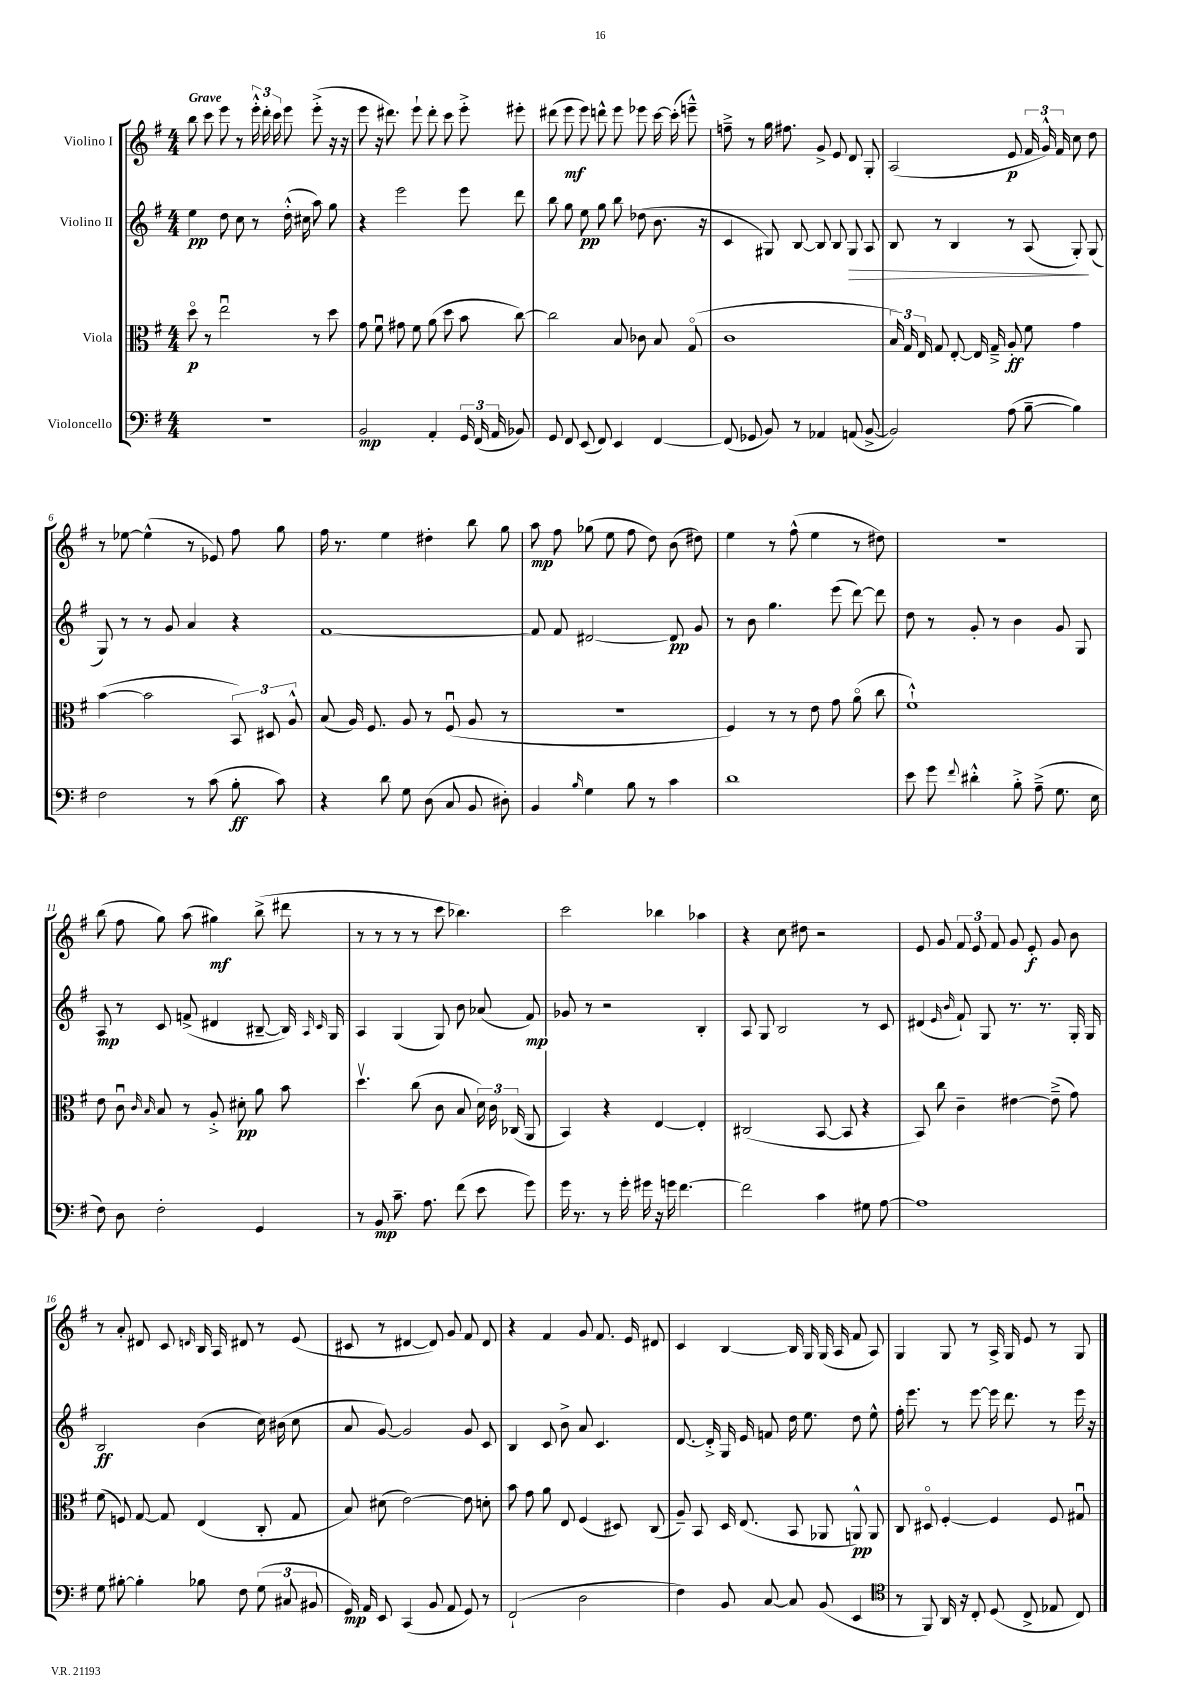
<<
\new StaffGroup <<
\new Staff = "s0" \with { instrumentName = "Violino I" } {
    \clef treble \key g \major \numericTimeSignature \time 4/4 \tempo "Grave"
    \autoBeamOff b''8 c'''8 e'''8 r8 \tuplet 3/2 { e'''16-.-^ d'''16-. c'''16 } e'''8 e'''8-.->( r16 r16 |
    e'''8 r16 dis'''8.) e'''8-! dis'''8-. c'''8 e'''8-.-> eis'''8-. |
    dis'''8( e'''8\mf e'''8) d'''8-^ e'''8 ees'''8 c'''16~ c'''16-.( e'''8---^) |
    f''8---> r8 g''16 fis''8. g'8-> e'8 d'8 g8-. |
    a2( e'8\p \tuplet 3/2 { fis'16 g'16-^) fis'16 } c''8 d''8 |
    r8 ees''8~ ees''4-^( r8 ees'8) fis''8 g''8 |
    fis''16 r8. e''4 dis''4-. b''8 g''8 |
    a''8\mp fis''8 ges''8( e''8 fis''8 d''8) b'8( dis''8) |
    e''4 r8 fis''8-^( e''4 r8 dis''8) |
    R1 |
    b''8( fis''8 g''8) a''8( gis''4\mf) b''8->( dis'''8 |
    r8 r8 r8 r8 c'''8 bes''4.) |
    c'''2 bes''4 aes''4 |
    r4 c''8 dis''8 r2 |
    e'8 g'8 \tuplet 3/2 { fis'8 e'8 fis'8 } g'8 e'8-.\f g'8 b'8 |
    r8 a'8-. dis'8 c'8 \grace { d'16 } b16 a16 dis'8 r8 e'8( |
    cis'8 r8 dis'4~ dis'8) g'8 fis'8 dis'8 |
    r4 fis'4 g'8 fis'8. e'16 dis'8 |
    c'4 b4~ b16 g16 g16( a16 fis'8 a8) |
    g4 g8 r8 a16-> g16 e'8 r8 g8 \bar "|." |
}
\new Staff = "s1" \with { instrumentName = "Violino II" } {
    \clef treble \key g \major \numericTimeSignature \time 4/4
    \autoBeamOff e''4\pp d''8 c''8 r8 d''16-.-^( cis''16 a''8) g''8 |
    r4 e'''2 e'''8 d'''8 |
    b''8 g''8 e''8\pp g''8 b''8 des''8( b'8. r16 |
    c'4 gis8) b8~ b8 b8 gis8\> a8 |
    b8 r8 b4 r8 a8( g8-.\!) g8( |
    g8) r8 r8 g'8 a'4 r4 |
    fis'1~ |
    fis'8 fis'8 dis'2~ dis'8\pp g'8 |
    r8 b'8 g''4. e'''8( d'''8~) d'''8 |
    d''8 r8 g'8-. r8 b'4 g'8 g8 |
    a8\mp r8 c'8 f'8->( dis'4 bis8~-- bis16) \grace { a16 c'16 } g16 |
    a4 g4( g8) b'8 aes'8( fis'8\mp) |
    ges'8 r8 r2 b4-. |
    a8 g8 b2 r8 c'8 |
    dis'4( \grace { e'16 b'16 } fis'8-!) g8 r8. r8. g16-. g16 |
    b2\ff b'4( c''16) bis'16( c''8 |
    a'8 g'8~) g'2 g'8 c'8 |
    b4 c'8 b'8-> a'8 c'4. |
    d'8.~ d'16-.-> g16 e'16 f'8 d''16 e''8. d''8 e''8-^ |
    fis''16-. e'''8. r8 e'''8~ e'''16 d'''8. r8 e'''16 r16 \bar "|." |
}
\new Staff = "s2" \with { instrumentName = "Viola" } {
    \clef alto \key g \major \numericTimeSignature \time 4/4
    \autoBeamOff d''8\flageolet\p r8 e''2\downbow r8 d''8 |
    g'8 fis'8\downbow gis'8 fis'8 a'8( d''8 b'8 c''8~) |
    c''2 b8 ces'8 b8 g8\flageolet( |
    c'1 |
    \tuplet 3/2 { b16) g16 e16 } g8 e8~-. e16 g16---> a8-.\ff fis'8 g'4 |
    b'4~( b'2 \tuplet 3/2 { b,8) dis8 a8-^ } |
    b8( a16) fis8. a8 r8 fis8\downbow( a8 r8 |
    R1 |
    fis4) r8 r8 e'8 g'8 a'8\flageolet( c''8 |
    fis'1-!-^) |
    e'8 c'8\downbow \grace { c'16 b16 } b8 r8 a8-.-> dis'8-.\pp a'8 b'8 |
    d''4.\upbow c''8( c'8 b8 \tuplet 3/2 { d'16) c'16 ces16( } a,8 |
    b,4) r4 e4~ e4-. |
    cis2( b,8~ b,8 r4 |
    b,8) c''8 c'4-- eis'4~ eis'8--->( g'8) |
    fis'8( f8) g8~ g8 e4( c8-. g8 |
    b8) dis'8( e'2~) e'8 d'8-. |
    b'8 g'8 a'8 e8 fis4( dis8) c8( |
    a8--) b,8 d16 e8.( b,8 aes,8 a,8-^\pp) a,8 |
    c8 dis8\flageolet fis4~-. fis4 fis8 gis8\downbow \bar "|." |
}
\new Staff = "s3" \with { instrumentName = "Violoncello" } {
    \clef bass \key g \major \numericTimeSignature \time 4/4
    \autoBeamOff r1 |
    b,2\mp a,4-. \tuplet 3/2 { g,16 fis,16( a,16 } bes,8) |
    g,8 fis,8 e,8( fis,8) e,4 fis,4~ |
    fis,8( ges,8 b,8) r8 aes,4 a,8( b,8~-> |
    b,2) a8( b8~-- b4) |
    fis2 r8 c'8( b8-.\ff c'8) |
    r4 d'8 g8 d8( c8 b,8 dis8-.) |
    b,4 \grace { b16 } g4 b8 r8 c'4 |
    d'1 |
    e'8 g'8 \appoggiatura { fis'8 } dis'4-.-^ b8-.-> a8--->( g8. e16 |
    fis8) d8 fis2-. g,4 |
    r8 b,8\mp c'8.-- a8. fis'8( e'8 g'8) |
    g'16 r8. r8 g'16-. gis'16 r16 g'16 fis'4.~ |
    fis'2 c'4 gis8 a8~ |
    a1 |
    g8 bis8~-. bis4-. bes8 fis8 \tuplet 3/2 { g8( cis8 bis,8 } |
    g,16\mp) a,16 e,8 c,4( b,8 a,8 g,8) r8 |
    fis,2-!( d2 |
    fis4) b,8 c8~ c8 b,8( e,4 |
    \clef tenor r8 fis,8) a,16 r16 c8-. d8( c8-> ees8 c8) \bar "|." |
}
>>
>>
